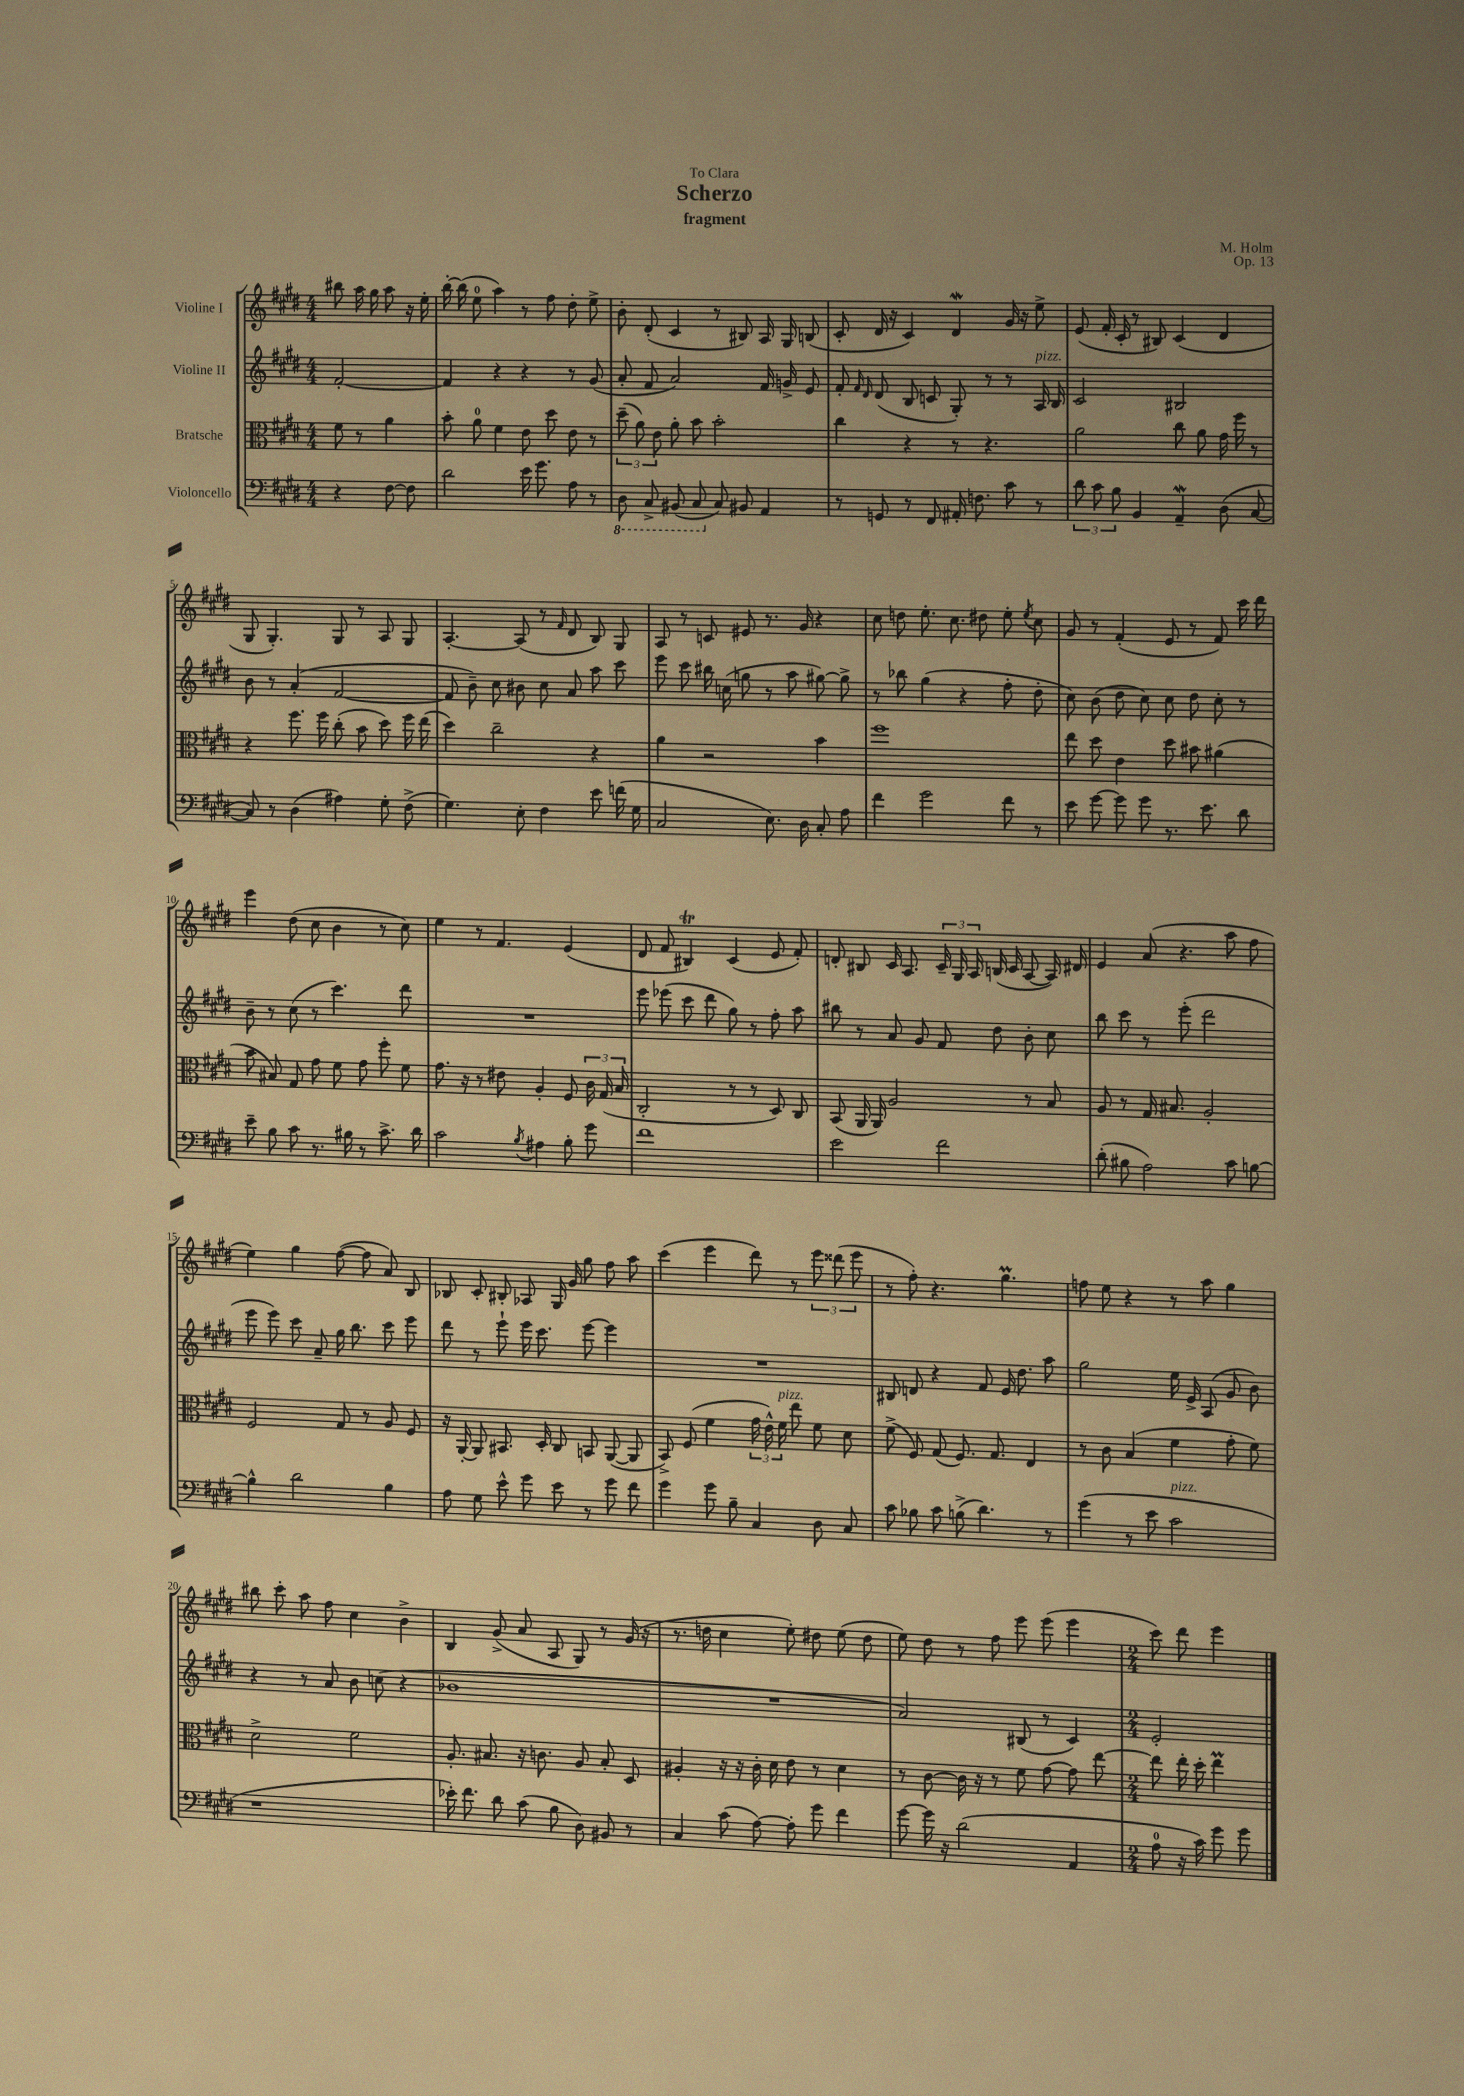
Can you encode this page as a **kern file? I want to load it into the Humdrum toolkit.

**kern	**kern	**kern	**kern
*staff4	*staff3	*staff2	*staff1
*clefF4	*clefC3	*clefG2	*clefG2
*k[f#c#g#d#]	*k[f#c#g#d#]	*k[f#c#g#d#]	*k[f#c#g#d#]
*M4/4	*M4/4	*M4/4	*M4/4
4r	8f#	[2f#'	8bb#
.	8r	.	16aa
.	.	.	16gg#
[8F#	4a	.	8aa
8F#]	.	.	16r
.	.	.	16ee'
=	=	=	=
2d#	8b'	4f#]	[16bb'
.	.	.	(16bb]
.	8a	.	8ee
.	4f#	4r	4aa)
16e	8e	4r	8r
8.g#	.	.	.
.	8dd#	.	8ff#
8A	8e	8r	8dd#'
8r	8r	(8g#	8ee^
=	=	=	=
8DD#	(12dd#~	8a'	8b'
.	12a)	.	.
8CC#^	.	8f#	(8d#'
.	12e	.	.
(8BBB#	8a'	2a)	4c#
8CC#	8b	.	.
8C#)	2b'	.	8r
8BB#	.	.	8B#)
4AA	.	16f#	16A
.	.	16g^	16G#
.	.	8e	(8B
=	=	=	=
8r	4cc#	8f#'	8c#'
.	.	16qqf#	.
.	.	16qqd#	.
8GG	.	(8d#	16d#
.	.	.	16r
8r	4r	8B	4c#)
8FF#	.	8c	.
16AA#'	8r	8G#')	4d#
8.F	.	.	.
.	4.r	8r	.
8c#	.	8r	16g#
.	.	.	16r
8r	.	16A	8ee^
.	.	16B	.
=	=	=	=
12d#	2a	2c#	(8e
12c#	.	.	.
.	.	.	16f#'
12B	.	.	.
.	.	.	16c#'
4BB	.	.	8r
.	.	.	8B#)
4AA~	8cc#	2B#	(4c#
.	8a	.	.
(8D#	16g#	.	4d#
.	16ff#	.	.
[8C#	8r	.	.
=	=	=	=
8C#])	4r	8b	8G#
8r	.	8r	4.G#')
(4D#	8.ff#	(4a'	.
.	16ff#	.	.
4A#)	(8cc#'	[2f#	8G#
.	8b	.	8r
8G#'	8dd#)	.	8A
(8F#^	16ff#	.	8G#
.	(16ee	.	.
=	=	=	=
4.G#)	4dd#)	8f#]	[4.A'
.	.	8b~)	.
.	2cc#~	8cc#	.
8E'	.	8b#	(8A]
4F#	.	8cc#	8r
.	.	.	16qqf#
.	.	8a	8d#
8e	4r	8aa	8B)
(16f	.	8ccc#	8G#
16G#	.	.	.
=	=	=	=
2C#	4a	8eee	8A
.	.	8ccc#	8r
.	2r	16bb#	8c
.	.	(16cc	.
.	.	8gg	8e#
8.E)	.	8r	8.r
.	.	8aa	.
16D#	.	.	16g#
8C#'	4b	[8gg#)	4r
8A	.	8gg#^]	.
=	=	=	=
4f#	1ff#	8r	8cc#
.	.	8bb-	8dd
2g#	.	(4gg#	8.ee'
.	.	.	8.cc#
.	.	4r	.
.	.	.	8dd#
8f#	.	8ff#'	8ee'
.	.	.	8qee
8r	.	8dd#'	8cc#
=	=	=	=
8e	8ee	8cc#)	8g#
[8g#	8dd#	(8b	8r
8g#]	4e	8dd#	(4f#'
8g#	.	8cc#)	.
8.r	8dd#	8cc#	8e
.	8b#	8dd#	8r
8.e	.	.	.
.	(4a#	8cc#'	8f#)
8d#	.	8r	16ccc#
.	.	.	16ddd#
=	=	=	=
8e~	8b	8b~	4eee
8B	8B#)	8r	.
8c#	8G#	(8cc#	(8dd#
8.r	8g#	8r	8cc#
.	8f#	4.ccc#)	4b
16B#	.	.	.
8r	8g#	.	.
8.c#^	8ff#'	.	8r
.	8f#	8ddd#	8cc#)
16d#	.	.	.
=	=	=	=
2c#	8.g#	1r	4ee
.	16r	.	.
.	8r	.	8r
.	8e#	.	4.f#
8qB	.	.	.
4A#	4A'	.	.
8B'	8F#	.	(4e
8g#	24c#	.	.
.	(24G#	.	.
.	24B	.	.
=	=	=	=
1f#	2C#'	8eee	8d#
.	.	(8eee-	8f#
.	.	8ccc#	4B#)
.	.	8ddd#	.
.	8r	8gg#)	(4c#
.	8r	8r	.
.	8D#)	8ff#'	8e
.	8C#	8aa	8f#')
=	=	=	=
2e	(8BB	8bb#	8d'
.	16AA	8r	8B#
.	16AA)	.	.
.	2A	8a	16c#
.	.	.	8.A
.	.	8g#	.
2f#	.	8f#	24c#~
.	.	.	24G#
.	.	.	24A
.	.	8dd#	(16B
.	.	.	16c#
.	8r	8b'	[8A
.	8B	8cc#	16A])
.	.	.	16d#
=	=	=	=
(8d#'	8A	8bb	4e
8B#	8r	8ccc#	.
2A)	16G#	8r	(8a
.	8.B#	.	.
.	.	(8eee'	4.r
.	2A'	2ddd#	.
8c#	.	.	8aa
[8B	.	.	8ff#
=	=	=	=
4B^^]	2F#	8eee	4ee)
.	.	8eee)	.
2d#	.	8ccc#	4gg#
.	.	8a~	.
.	8G#	16gg#	([8ff#
.	.	8.bb	.
.	8r	.	8ff#]
4B	8A	8ccc#	8a)
.	8F#	8eee	8B
=	=	=	=
8A	16r	8ddd#	8B-
.	[16AA'	.	.
8G#	8AA]	8r	8c#'
8e^^	8.BB#	8eee`	8B#'
8g#	.	16eee	8A-
.	16D#'	8.ccc#	.
8e	8C#	.	16G#
.	.	.	16g#
8r	8BB	[8eee	8gg#
8g#	([8AA	4eee]	8ff#
8f#	8AA]	.	8aa
=	=	=	=
4g#	8BB^)	1r	(4ccc#
.	(8F#	.	.
8g#	4f#	.	4eee
8B~	.	.	.
4C#	24g#	.	8ddd#)
.	24e^^)	.	.
.	24f#	.	.
.	8ee	.	8r
8D#	8f#	.	12eee
.	.	.	(12ddd##
8C#	8d#	.	.
.	.	.	12eee
=	=	=	=
8c#	(8f#^	8B#	8r
8B-	8F#)	8d	8ff#')
8c#	(8G#	4r	4.r
(8B^	8.F#)	.	.
4.d#)	.	8f#	.
.	8.G#	.	.
.	.	16e	4.gg#
.	.	8.dd#	.
.	4E	.	.
8r	.	8aa	.
=	=	=	=
(4g#	8r	2gg#	8ff
.	8c#	.	8ee
8r	(4B	.	4r
8e	.	.	.
2c#	4f#	16ee	8r
.	.	16e^	.
.	.	(8A	8aa
.	8g#'	8g#	4gg#
.	8f#)	8b)	.
=	=	=	=
1r	2d#^	4r	8bb#
.	.	.	8ccc#'
.	.	8r	8aa
.	.	8a	8ff#
.	2f#	8b	4cc#
.	.	(8cc	.
.	.	4r	4b^
=	=	=	=
16e-')	8.A'	1b-	4B
8.f#	.	.	.
.	8.B#	.	.
8d#	.	.	(8g#^
(8c#	16r	.	8a
.	8.c	.	.
8B	.	.	8A
8D#)	8A	.	8G#)
8BB#	8B#'	.	8r
8r	8D#	.	(16g#
.	.	.	16r
=	=	=	=
4C#	4A#'	1r	8.r
.	.	.	16dd
(8c#	16r	.	4cc#
.	16r	.	.
[8A)	16c#'	.	.
.	16d#	.	.
8A']	8e	.	8ee')
8g#	8r	.	8dd#
4f#	4d#	.	(8ee
.	.	.	8dd#
=	=	=	=
[8g#	8r	2a)	8ee)
16g#]	[8c#	.	8dd#
16r	.	.	.
(2d#	16c#]	.	8r
.	16r	.	.
.	8r	.	8ff#
.	8f#	(8B#	8eee
.	[8g#	8r	(8eee
4AA	8g#]	4c#)	4eee
.	[8ee	.	.
=	=	=	=
*M2/4	*M2/4	*M2/4	*M2/4
8A	8ee]	2e'	8ccc#)
16r	16ee'	.	8ddd#
16c#)	16dd#'	.	.
8g#	4ee	.	4eee
8g#	.	.	.
==	==	==	==
*-	*-	*-	*-
